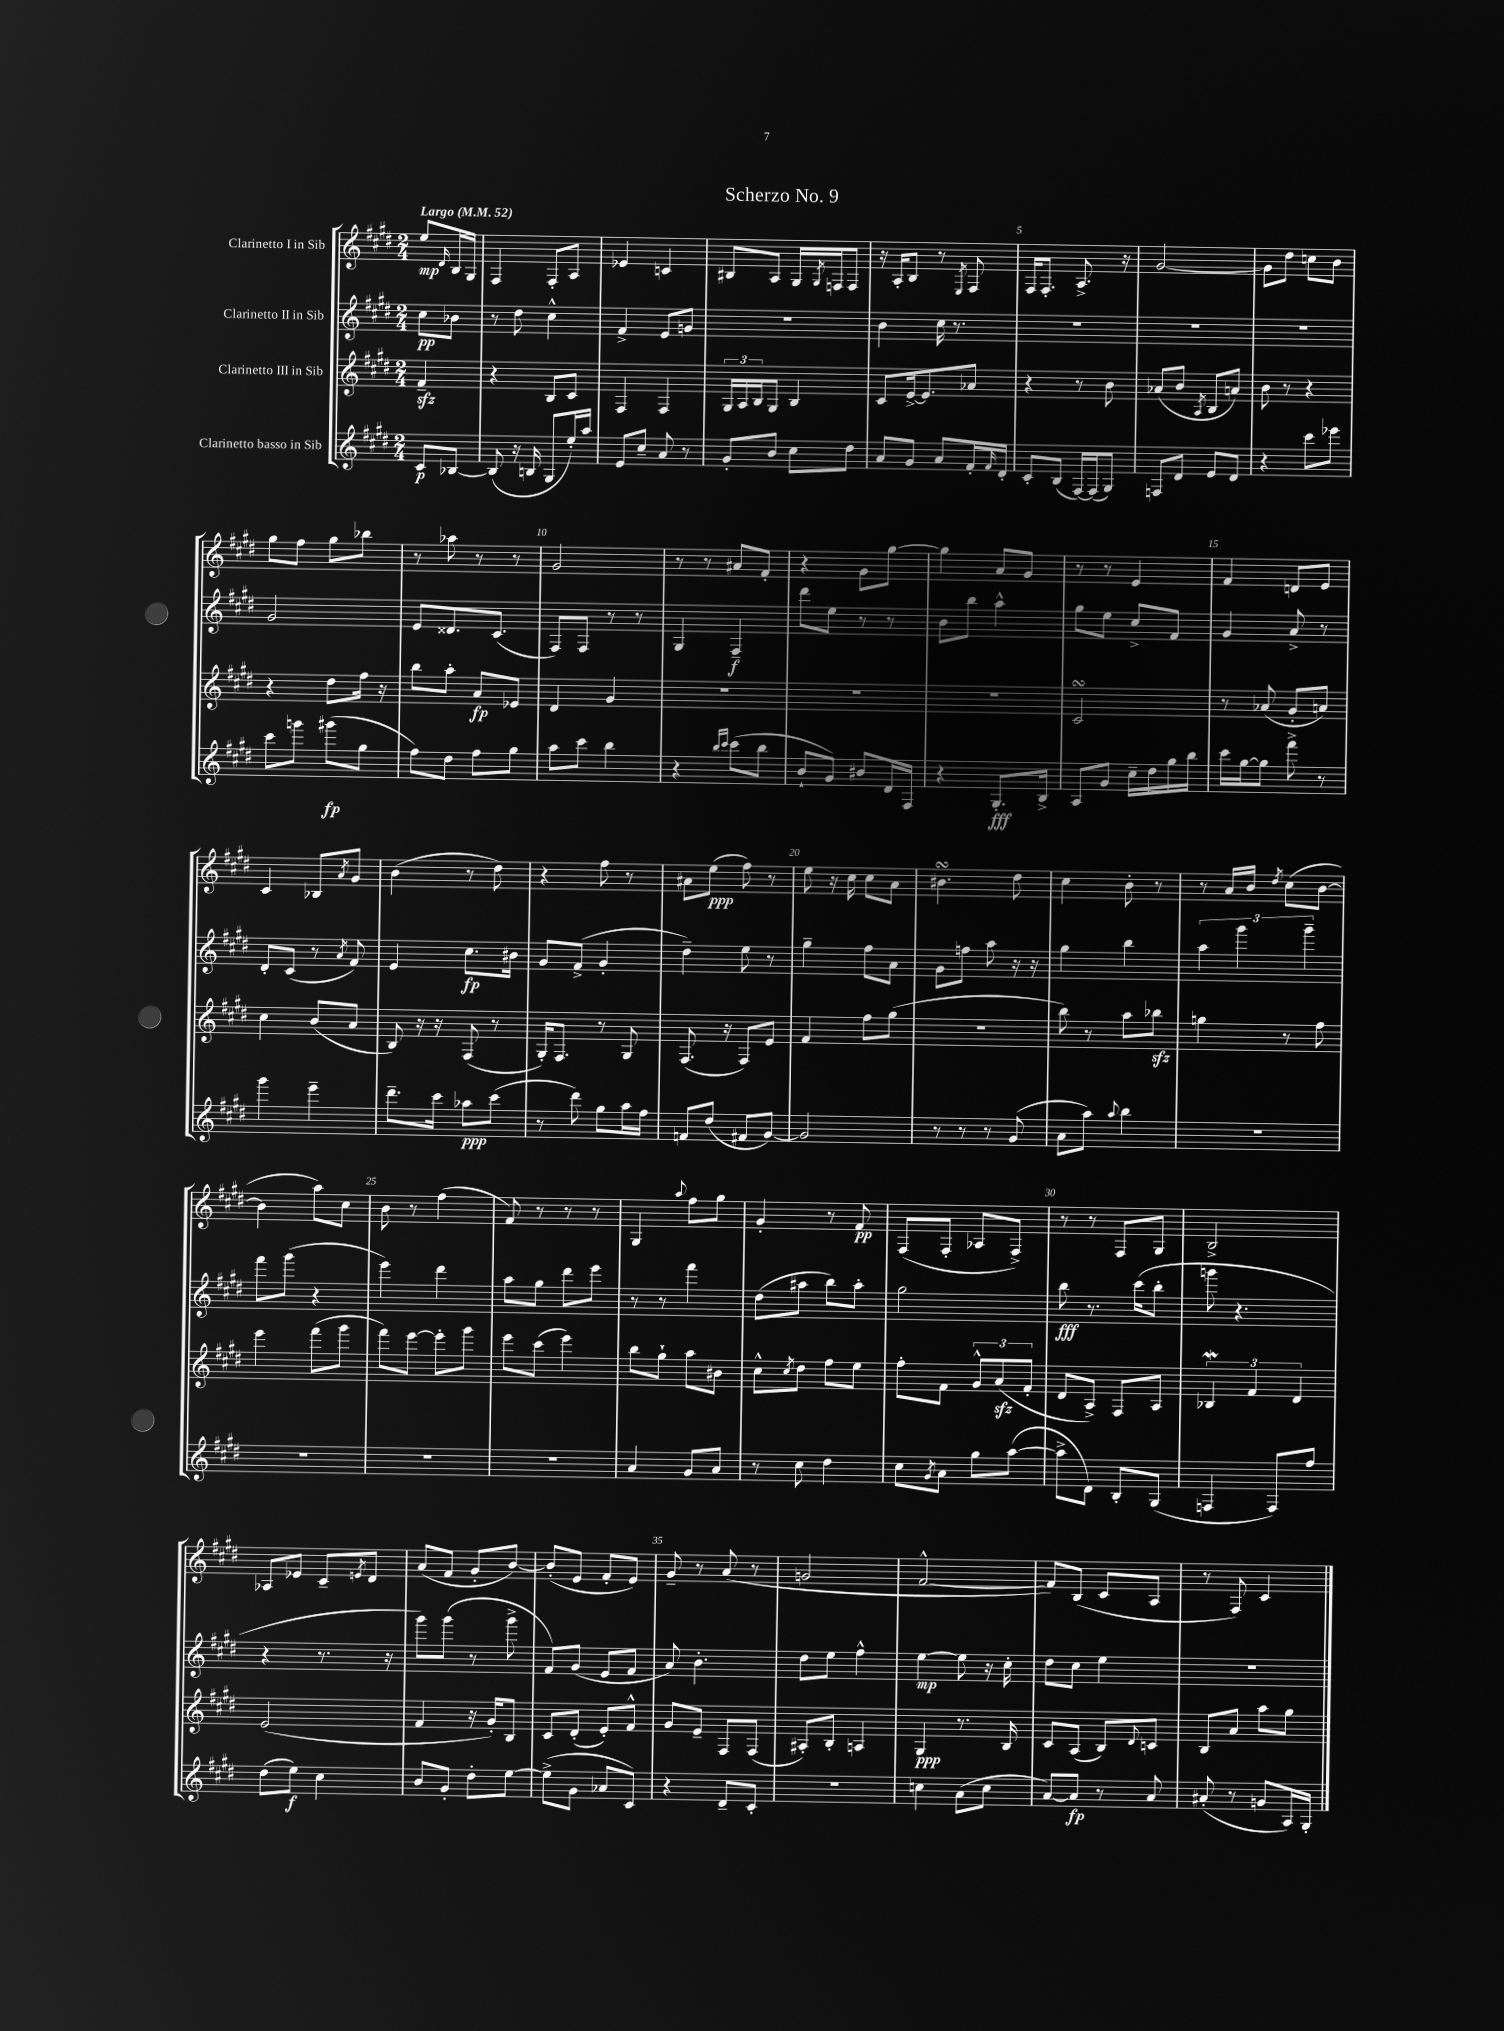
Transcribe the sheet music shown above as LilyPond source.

\header { title = "Scherzo No. 9" }
<<
\new StaffGroup <<
\new Staff = "s0" \with { instrumentName = "Clarinetto I in Sib" } {
    \clef treble \key e \major \numericTimeSignature \time 2/4 \partial 4 \tempo "Largo" 4 = 52
    e''8\mp \grace { dis'16 } b16 gis16 |
    fis4 fis8-. a8 |
    ees'4 c'4 |
    bis8 a8 gis16 \acciaccatura { gis8 } f16 f8 |
    r16 a16-. b8 r8 \acciaccatura { e8 } fis8 |
    fis16 fis8.-. a8.-> r16 |
    gis'2~ |
    gis'8 dis''8 c''8 b'8 |
    gis''8 fis''8 gis''8 bes''8 |
    r8 aes''8 r8 r8 |
    gis'2 |
    r8 r8 ais'8 fis'8-. |
    r4 gis'8 gis''8~ |
    gis''4 a'8 gis'8 |
    r8 r8 e'4 |
    fis'4 d'8 e'8 |
    cis'4 bes8 \acciaccatura { a'8 } gis'8 |
    b'4( r8 dis''8) |
    r4 fis''8 r8 |
    ais'8 e''8\ppp( fis''8) r8 |
    e''8 r16 cis''16 cis''8 a'8 |
    bis'4.\turn dis''8 |
    cis''4 b'8-. r8 |
    r8 a'16 b'16 \acciaccatura { dis''8 } cis''8( b'8~ |
    b'4 a''8) cis''8 |
    b'8 r8 fis''4( |
    fis'8) r8 r8 r8 |
    gis4 \appoggiatura { a''8 } fis''8 gis''8 |
    gis'4-. r8 fis'8\pp |
    fis8( fis8-. aes8 fis8->) |
    r8 r8 fis8 gis8 |
    b2-> |
    aes8 ees'8 cis'8-- \acciaccatura { e'8 } dis'8 |
    a'8( fis'8 gis'8-. b'8~) |
    b'8-.( e'8 fis'8-. e'8) |
    gis'8-- r8 a'8( r8 |
    g'2 |
    fis'2~-^ |
    fis'8) b8( cis'8 a8 |
    r8 fis8) cis'4 \bar "|." |
}
\new Staff = "s1" \with { instrumentName = "Clarinetto II in Sib" } {
    \clef treble \key e \major \numericTimeSignature \time 2/4 \partial 4
    cis''8\pp bes'8 |
    r8 dis''8 cis''4-^ |
    fis'4-> e'8 g'8 |
    R2 |
    b'4 cis''16 r8. |
    R2 |
    R2 |
    R2 |
    gis'2 |
    e'8 disis'8. cis'8.( |
    fis8) fis8 r8 r8 |
    gis4 fis4--\f |
    dis'''8 e''8 r8 r8 |
    b'8 b''8 a''4-^ |
    gis''8 e''8 cis''8-> fis'8 |
    gis'4 a'8-> r8 |
    dis'8-. cis'8( r8 \acciaccatura { a'8 } fis'8) |
    e'4 cis''8.\fp bis'16 |
    gis'8 fis'8->( gis'4-. |
    dis''4--) e''8 r8 |
    gis''4-- fis''8 a'8 |
    gis'8 f''8 a''8 r16 r16 |
    gis''4 b''4 |
    \tuplet 3/2 { a''4 gis'''4 gis'''4-- } |
    fis'''8 gis'''8( r4 |
    e'''4) dis'''4 |
    a''8 gis''8 dis'''8 e'''8 |
    r8 r8 fis'''4 |
    dis''8( ais''8 b''8) ais''8-. |
    gis''2 |
    b''8\fff r8. cis'''16( b''8-. |
    g'''8 r4. |
    r4 r8. r16 |
    gis'''8) gis'''8( r8 gis'''8-> |
    fis'8) gis'8( e'8 fis'8 |
    a'8) b'4.-. |
    dis''8 e''8 fis''4-^ |
    e''4~\mp e''8 r16 cis''16-. |
    dis''8 cis''8 e''4 |
    R2 \bar "|." |
}
\new Staff = "s2" \with { instrumentName = "Clarinetto III in Sib" } {
    \clef treble \key e \major \numericTimeSignature \time 2/4 \partial 4
    fis'4--\sfz |
    r4 b8 cis'8 |
    fis4 fis4 |
    \tuplet 3/2 { gis16 a16 b16 } gis8 b4 |
    cis'8 e'16~-> e'8. aes'8 |
    r4 r8 b'8 |
    aes'8( b'8 \acciaccatura { a8 } b8 a'8) |
    b'8 r8 r4 |
    r4 dis''8 fis''16 r16 |
    b''8 a''8-. a'8\fp ees'8 |
    dis'4 gis'4 |
    R2 |
    R2 |
    R2 |
    cis'2\turn |
    r8 aes'8( gis'8-. a'8) |
    cis''4 b'8( a'8 |
    b8) r16 r16 fis8( r8 |
    gis16-.) fis8. r8 gis8 |
    fis8.( r16 fis8) e'8 |
    fis'4 fis''8 gis''8( |
    R2 |
    b''8) r8 a''8 bes''8\sfz |
    g''4 r8 fis''8 |
    e'''4 fis'''8( gis'''8 |
    fis'''8) e'''8~ e'''8-. gis'''8 |
    e'''8 cis'''8( e'''4) |
    b''8 gis''8-! a''8 bis'8 |
    cis''8-^ \acciaccatura { cis''8 } dis''8 fis''8 e''8 |
    fis''8-. fis'8 \tuplet 3/2 { gis'8-^ a'8\sfz( fis'8-. } |
    dis'8 a8->) fis8 a8 |
    \tuplet 3/2 { bes4\mordent fis'4 dis'4 } |
    e'2( |
    fis'4 r16 gis'16-.) b8 |
    cis'8 dis'8-.( e'8-.) fis'8-^ |
    gis'8 e'8-- fis8 fis8( |
    ais8-.) b8-. a4 |
    gis4\ppp r8. b16 |
    cis'8 a8( b8) \appoggiatura { dis'8 } c'8 |
    b8 a'8 a''8 gis''8 \bar "|." |
}
\new Staff = "s3" \with { instrumentName = "Clarinetto basso in Sib" } {
    \clef treble \key e \major \numericTimeSignature \time 2/4 \partial 4
    cis'8\p bes8~ |
    bes8( r16 b16 gis8 e''16-.) a''16 |
    e'8 cis''8-- a'8 r8 |
    gis'8-. b'8 cis''8 dis''8 |
    a'8 gis'8 a'8 fis'16-. \grace { fis'16 } dis'16-. |
    cis'8-. b8( fis16~) fis16( gis8) |
    f8 dis'8 e'8 dis'8 |
    r4 cis'''8 ees'''8 |
    cis'''8 g'''8 gis'''8\fp( gis''8 |
    fis''8) dis''8 fis''8 gis''8 |
    a''8 cis'''8 b''4 |
    r4 \grace { b''16 cis'''16 } cis'''8( b''8 |
    b'8-! gis'8) bis'8 dis'16 fis16 |
    r4 gis8.-.\fff b16-> |
    a8 gis'8 cis''16-- dis''16 gis''16 b''16 |
    cis'''16 gis''16~ gis''8 fis'''8-> r8 |
    gis'''4 e'''4-- |
    dis'''8.-- cis'''16 aes''8\ppp cis'''8( |
    r8 dis'''8) gis''8 a''16 fis''16 |
    f'8 dis''8( fis'8 gis'8~) |
    gis'2 |
    r8 r8 r8 gis'8( |
    a'8 a''8) \appoggiatura { a''8 } b''4 |
    R2 |
    R2 |
    R2 |
    R2 |
    a'4 gis'8 a'8 |
    r8 cis''8 dis''4 |
    cis''8 \acciaccatura { gis'8 } a'8 gis''8 a''8~( |
    a''8-> dis'8) b8-. gis8( |
    f4 f8) fis''8 |
    dis''8( e''8\f) cis''4 |
    b'8 gis'8-. dis''8-. e''8~ |
    e''8->( gis'8 aes'8 cis'8) |
    r4 dis'8-- cis'8-. |
    r2 |
    c''4 a'8( c''8 |
    a'8~) a'8\fp r8 a'8 |
    ais'8-.( r8 g'8 a16) gis16-. \bar "|." |
}
>>
>>
\layout { \context { \Score \override BarNumber.break-visibility = ##(#f #t #t) barNumberVisibility = #(every-nth-bar-number-visible 5) } }
